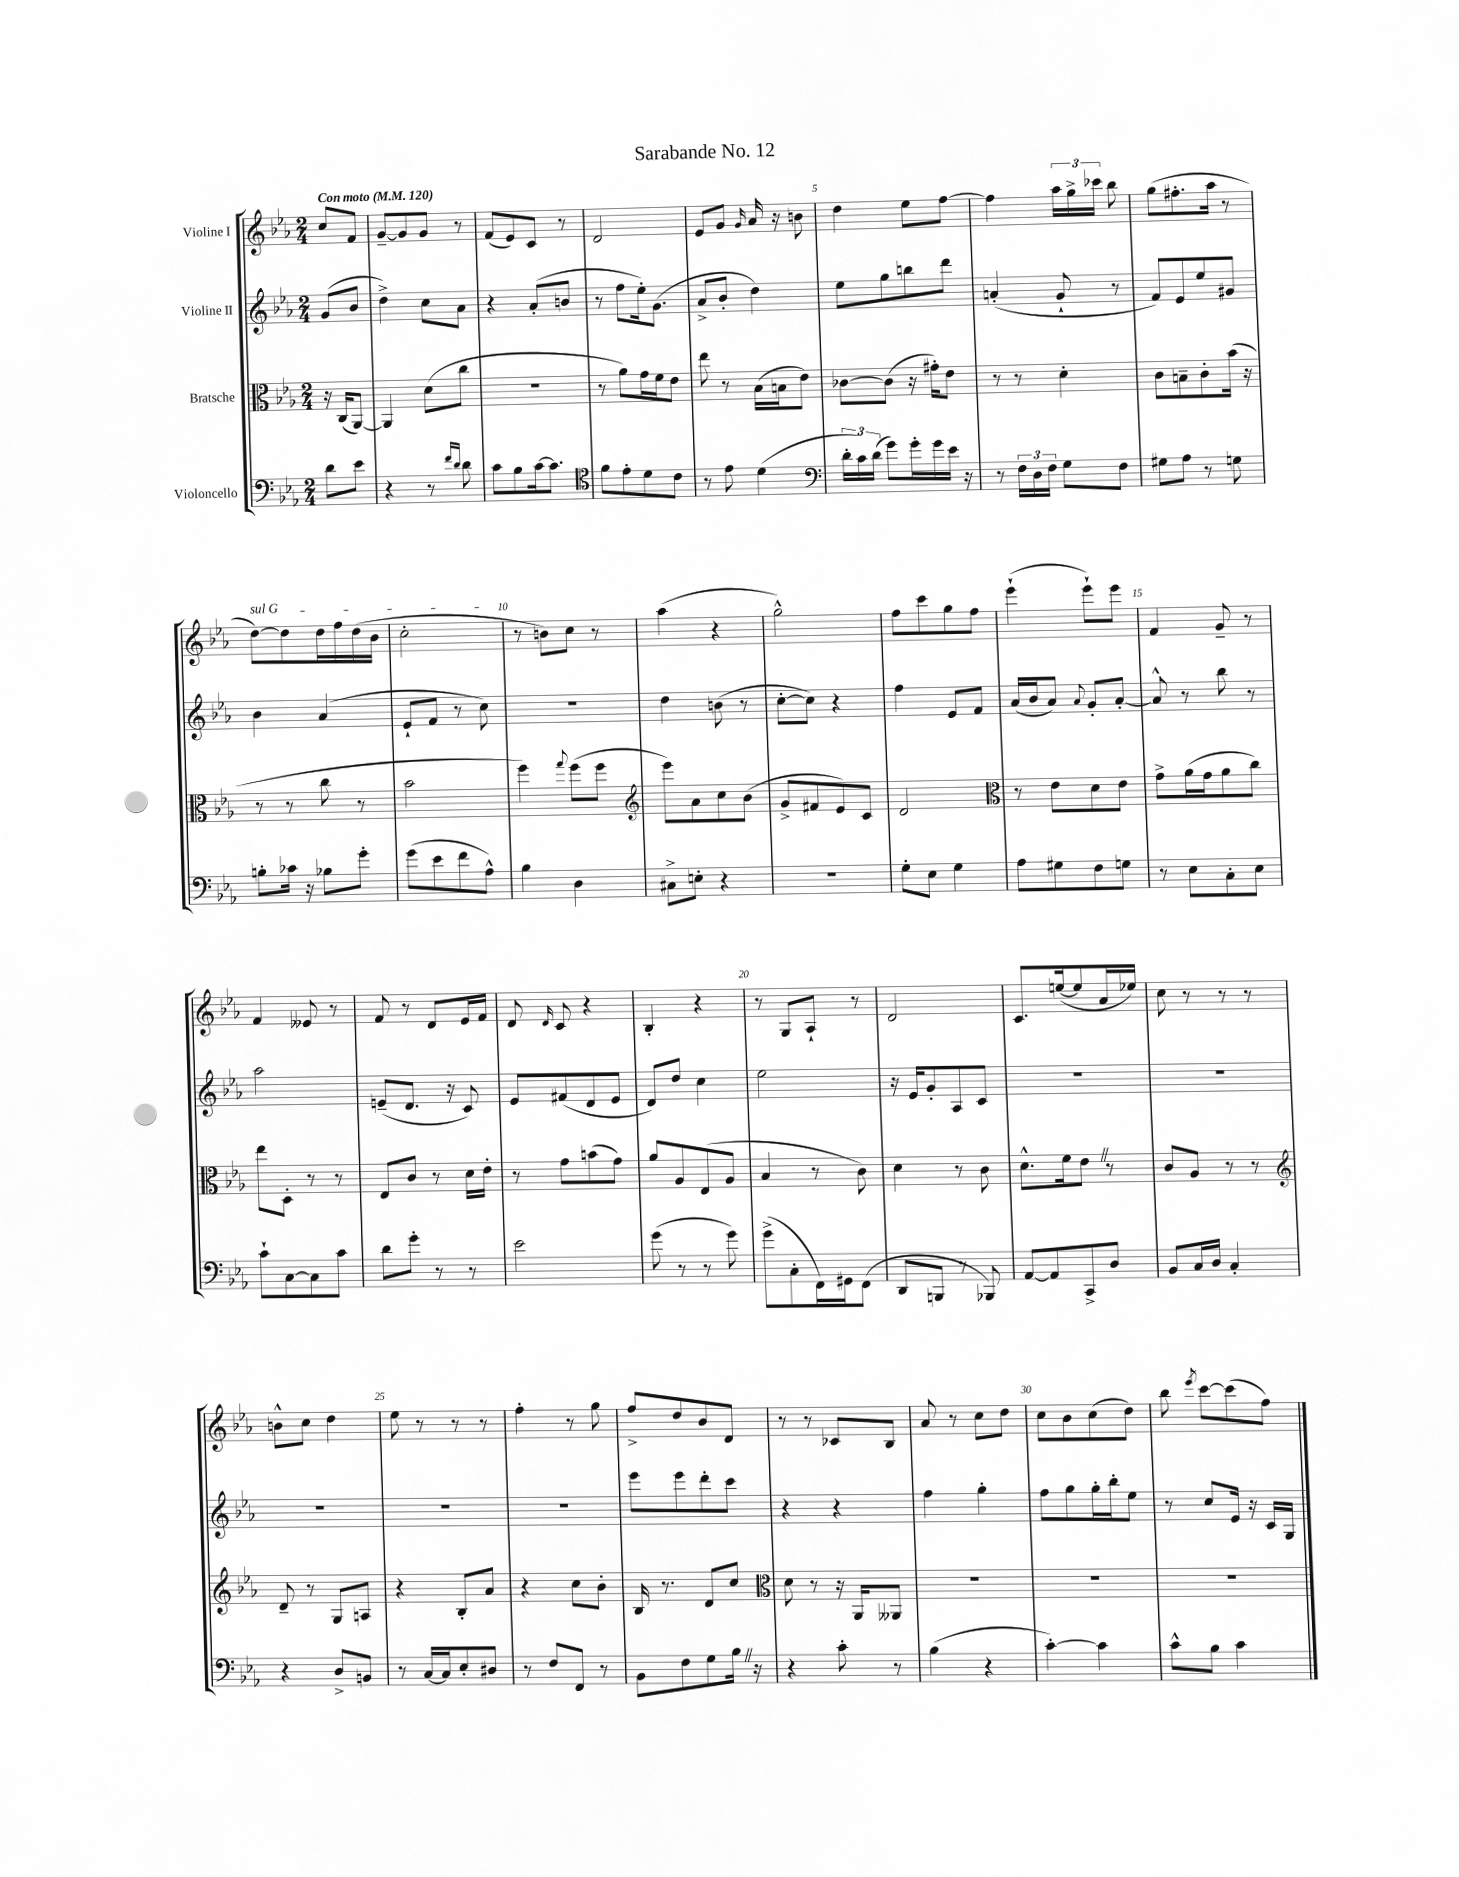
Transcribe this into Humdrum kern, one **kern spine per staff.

**kern	**kern	**kern	**kern
*staff4	*staff3	*staff2	*staff1
*clefF4	*clefC3	*clefG2	*clefG2
*k[b-e-a-]	*k[b-e-a-]	*k[b-e-a-]	*k[b-e-a-]
*M2/4	*M2/4	*M2/4	*M2/4
*MM120	*MM120	*MM120	*MM120
8d\L	16r	(8g/L	8cc/L
.	(16C/LK	.	.
8e-\J	[8AA-/J)	8b-/J	8f/J
=	=	=	=
4r	4AA-/]	4dd^\)	[8g~/L
.	.	.	8g/]
8r	(8d\L	8cc\L	8g/J
16qqf/LL	.	.	.
16qqd/JJ	.	.	.
8d\	8cc\J	8a-\J	8r
=	=	=	=
8c\L	2r	4r	(8f/L
8B-\	.	.	8e-/)
[16c\k	.	(8a-'/L	8c/J
8.c\]J	.	.	.
.	.	8b/J	8r
=	=	=	=
*clefC4	*	*	*
8f\L	8r	8r	2d/
8e-'\	8a-\L)	8ff\L	.
8d\	16g\L	16ee-'\k)	.
.	16f\J	(8.g\J	.
8c\J	8e-\J	.	.
=	=	=	=
8r	8ee-\	8a-^/L	8e-/L
8e-\	8r	8b-'/J	8g/J
.	.	.	16qqg/
(4d\	(16B-\LL	4dd\)	16a-/
.	16B\J	.	16r
.	8e-\J)	.	8b\
=	=	=	=
*clefF4	*	*	*
24d'\LL	[8c-\L	8ee-\L	4dd\
24c\)	.	.	.
(24d\JJ	.	.	.
8g\L)	(8c-\]J	8gg\	.
16g'\L	16r	8bb\	8ee-\L
16g\	16g#'\LK)	.	.
16e-\JJ	8e-\J	8ddd\J	[8ff\J
16r	.	.	.
=	=	=	=
8r	8r	(4a'/	4ff\]
24F\LL	8r	.	.
24D\	.	.	.
24F\JJ	.	.	.
8G\L	4d'\	8g`/	24aa-\LL
.	.	.	24gg^\
.	.	.	24ccc-\JJ
8F\J	.	8r	8bb-\
=	=	=	=
8G#\L	8c\L	8f/L)	(8gg\L
8A-\J	8B~\	8e-/	8.ff#'\
8r	8c'\	8ee-/	.
.	.	.	16aa-\Jk
8G\	(16b-\Jk	8g#/J	8r
.	16r	.	.
=	=	=	=
8B'\L	8r	4b-\	[8dd\L)
16c-\Jk	8r	.	8dd\]
16r	.	.	.
8B-\L	8cc\	(4a-/	16dd\L
.	.	.	16ff\
8g'\J	8r	.	(16dd\
.	.	.	16b-\JJ
=	=	=	=
(8g\L	2b-\	8e-`/L	2cc'\
8e-\	.	8f/J	.
8f\	.	8r	.
8A-^^\J)	.	8cc\)	.
=	=	=	=
4B-\	4ff\)	2r	8r
.	.	.	8b\L)
.	8qqgg/	.	.
4D\	(8ff\L	.	8cc\J
.	8ff\J	.	8r
=	=	=	=
*	*clefG2	*	*
8C#^\L	8eee-\L)	4dd\	(4aa-\
8E'\J	8a-\	.	.
4r	8cc\	(8b\	4r
.	(8b-\J	8r	.
=	=	=	=
2r	8g^/L	[8cc'\L	2gg^^\)
.	8f#/	8cc\]J)	.
.	8e-/)	4r	.
.	8c/J	.	.
=	=	=	=
8G'\L	2d/	4ff\	8ff\L
8E-\J	.	.	8ccc\
4G\	.	8e-/L	8gg\
.	.	8f/J	8ff\J
=	=	=	=
*	*clefC3	*	*
8A-\L	8r	(16a-/LL	(4eee-`\
.	.	16b-/J	.
8G#\	8e-\L	8a-/J)	.
.	.	8qqa-/	.
8F\	8d\	8g'/L	8eee-`\L)
8G\J	8e-\J	[8a-'/J	8eee-\J
=	=	=	=
8r	8g^\L	8a-^^/]	4f/
8E-\L	(16a-\L	8r	.
.	16g\J	.	.
8C'\	8a-\	8bb-\	8g~/
8E-\J	8cc\J)	8r	8r
=	=	=	=
8c`\L	8ee-\L	2aa-\	4f/
[8C\	8D'\J	.	.
8C\]	8r	.	8e--/
8c\J	8r	.	8r
=	=	=	=
8d\L	8E-/L	(8e~/L	8f/
8g'\J	8c/J	8.d/J	8r
8r	8r	.	8d/L
.	.	16r	.
8r	16d\LL	8c/)	16e-/L
.	16e-'\JJ	.	16f/JJ
=	=	=	=
2e-\	8r	8e-/L	8d/
.	.	.	16qqd/
.	8g\L	(8f#/	8c/
.	(8b\	8d/	4r
.	8g\J)	8e-/J	.
=	=	=	=
(8g\	8a-/L	8d/L)	4B-'/
8r	8A-/	8dd/J	.
8r	(8E-/	4cc\	4r
8g\)	8A-/J	.	.
=	=	=	=
(8g^\L	4B-/	2ee-\	8r
8C'\	.	.	8G/L
16FF\L)	8r	.	8A-`/J
16GG#\J	.	.	.
(8FF\J	8c\)	.	8r
=	=	=	=
8DD/L	4d\	16r	2d/
.	.	16e-/LK	.
8BBB/J	.	8g'/	.
8r	8r	8A-/	.
8BBB-/)	8c\	8c/J	.
=	=	=	=
[8AA-/L	8.d^^\L	2r	8.c/L
8AA-/]	.	.	.
.	16f\k	.	([16ee/k
8CC^/	8e-\J	.	8ee/]
8D/J	8r	.	16a-/L
.	.	.	16ee-/JJ)
=	=	=	=
8BB-/L	8c/L	2r	8cc\
16C/L	8A-/J	.	8r
16D/JJ	.	.	.
4C'/	8r	.	8r
.	8r	.	8r
=	=	=	=
*	*clefG2	*	*
4r	8d~/	2r	8b^^\L
.	8r	.	8cc\J
8D^/L	8G/L	.	4dd\
8BB/J	8A/J	.	.
=	=	=	=
8r	4r	2r	8ee-\
[16C/LL	.	.	8r
16C/]J	.	.	.
8E-'/	8B-'/L	.	8r
8D#/J	8a-/J	.	8r
=	=	=	=
8r	4r	2r	4ff'\
8F/L	.	.	.
8FF/J	8cc\L	.	8r
8r	8b-'\J	.	8gg\
=	=	=	=
8BB-\L	16B-/	8eee-\L	8ff^/L
.	8.r	.	.
8F\	.	8eee-\	8dd/
8G\	8d/L	8ddd'\	8b-/
16B-\Jk	8cc/J	8ccc\J	8d/J
16r	.	.	.
=	=	=	=
*	*clefC3	*	*
4r	8d\	4r	8r
.	8r	.	8r
8c'\	16r	4r	8c-/L
.	16AA-/LK	.	.
8r	8AA--/J	.	8B-/J
=	=	=	=
(4B-\	2r	4ff\	8a-/
.	.	.	8r
4r	.	4gg'\	8cc\L
.	.	.	8dd\J
=	=	=	=
[4c'\)	2r	8ff\L	8cc\L
.	.	8gg\	8b-\
4c\]	.	16gg'\L	(8cc\
.	.	16bb-'\J	.
.	.	8ee-\J	8dd\J)
=	=	=	=
8c^^\L	2r	8r	8bb-\
.	.	.	8qeee-/
8B-\J	.	8cc/L	[8ccc\L
4c\	.	16e-/Jk	(8ccc\]
.	.	16r	.
.	.	16c/LL	8ff\J)
.	.	16G/JJ	.
==	==	==	==
*-	*-	*-	*-
